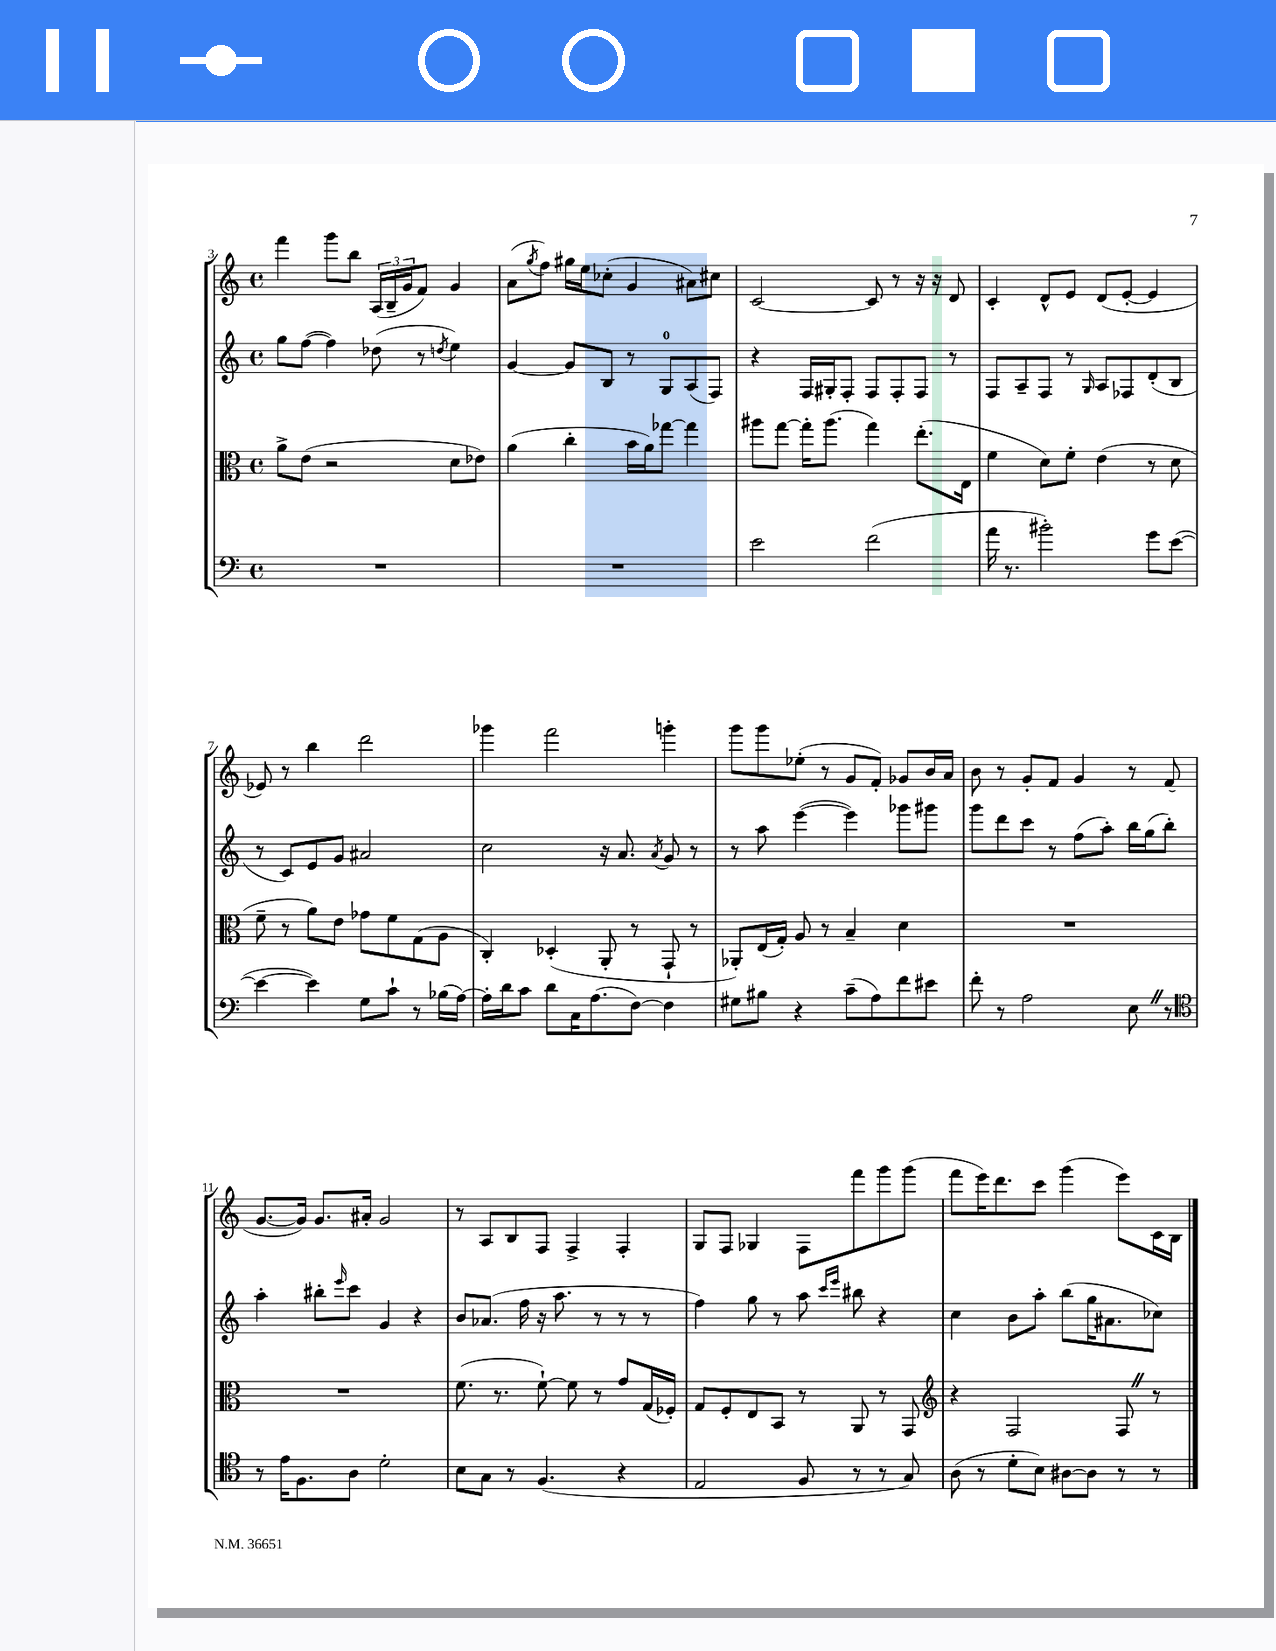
<<
\new StaffGroup <<
\new Staff = "s0" {
    \clef treble \key c \major \defaultTimeSignature \time 4/4
    f'''4 g'''8 b''8 \tuplet 3/2 { a16( b16-- g'16 } f'8) g'4 |
    a'8( \acciaccatura { g''8 } f''8) gis''16 e''16 ces''8-.( g'4 ais'8) cis''8 |
    c'2~ c'8 r8 r16 r16 d'8 |
    c'4-. d'8-^ e'8 d'8( e'8~-. e'4 |
    ees'8) r8 b''4 d'''2 |
    ges'''4 f'''2 g'''4-. |
    g'''8 g'''8 ees''8-.( r8 g'8 f'8-.) ges'8 b'16 a'16 |
    b'8 r8 g'8-. f'8 g'4 r8 f'8( |
    g'8.~ g'16) g'8. ais'16-. g'2 |
    r8 a8 b8 f8 f4-> f4-. |
    g8 f8 ges4 f8 f'''8 g'''8 g'''8( |
    f'''8 e'''16) d'''8. c'''8 g'''4( e'''8) c'16 b16 \bar "|." |
}
\new Staff = "s1" {
    \clef treble \key c \major \defaultTimeSignature \time 4/4
    g''8 f''8~( f''4) des''8( r8 \acciaccatura { d''8 } e''4) |
    g'4~ g'8 b8 r8 g8-0 a8( f8) |
    r4 f16 gis16-. f8-. f8 f8-. f8 r8 |
    f8 a8-- f8 r8 \grace { g16 } a8 fes8 d'8-.( b8 |
    r8 c'8) e'8 g'8 ais'2 |
    c''2 r16 a'8. \acciaccatura { a'8 } g'8 r8 |
    r8 a''8 e'''4~( e'''4) ges'''8 gis'''8 |
    g'''8 d'''8 c'''8 r8 f''8( a''8-.) b''16 g''16( b''8-.) |
    a''4-. bis''8-. \grace { e'''16 } c'''8 g'4 r4 |
    b'8 aes'8.( f''16 r16 a''8. r8 r8 r8 |
    f''4) g''8 r8 a''8 \grace { c'''16 e'''16 } bis''8 r4 |
    c''4 b'8 a''8-. b''8( g''16 ais'8. ces''8) \bar "|." |
}
\new Staff = "s2" {
    \clef alto \key c \major \defaultTimeSignature \time 4/4
    a'8-> e'8( r2 d'8 ees'8) |
    a'4( c''4-. b'16 a'16) ges''8~ ges''4 |
    ais''8 g''8~ g''16-. ais''8.( g''4) e''8.-.( e16 |
    f'4 d'8) f'8-. e'4( r8 d'8 |
    f'8-- r8 a'8) e'8 ges'8 f'8 g8( a8 |
    c4-.) des4-.( a,8-. r8 g,8-! r8 |
    aes,8-.) e16( g16-.) a8 r8 b4-- d'4 |
    R1 |
    R1 |
    f'8.( r8. f'8~-!) f'8 r8 g'8 g16( fes16-.) |
    g8 f8-. e8 b,8 r8 a,8 r8 g,8 |
    \clef treble r4 f2 f8 \once \override BreathingSign.text = \markup { \musicglyph "scripts.caesura.straight" } \breathe r8 \bar "|." |
}
\new Staff = "s3" {
    \clef bass \key c \major \defaultTimeSignature \time 4/4
    R1 |
    R1 |
    e'2 f'2( |
    a'16 r8. bis'2-.) g'8 e'8~( |
    e'4~ e'4) g8 c'8-! r8 bes16( a16~) |
    a16-. d'16 c'8 d'8 c16 a8.( f8~) f4 |
    gis8 bis8 r4 c'8--( a8) f'8 eis'8 |
    f'8-. r8 a2 e8 \once \override BreathingSign.text = \markup { \musicglyph "scripts.caesura.straight" } \breathe r8 |
    \clef tenor r8 e'16 f8. a8 d'2-. |
    b8 g8 r8 f4.( r4 |
    e2 f8 r8 r8 g8) |
    a8( r8 d'8-. b8) ais8~ ais8 r8 r8 \bar "|." |
}
>>
>>
\layout { \context { \Score currentBarNumber = #3 } }
